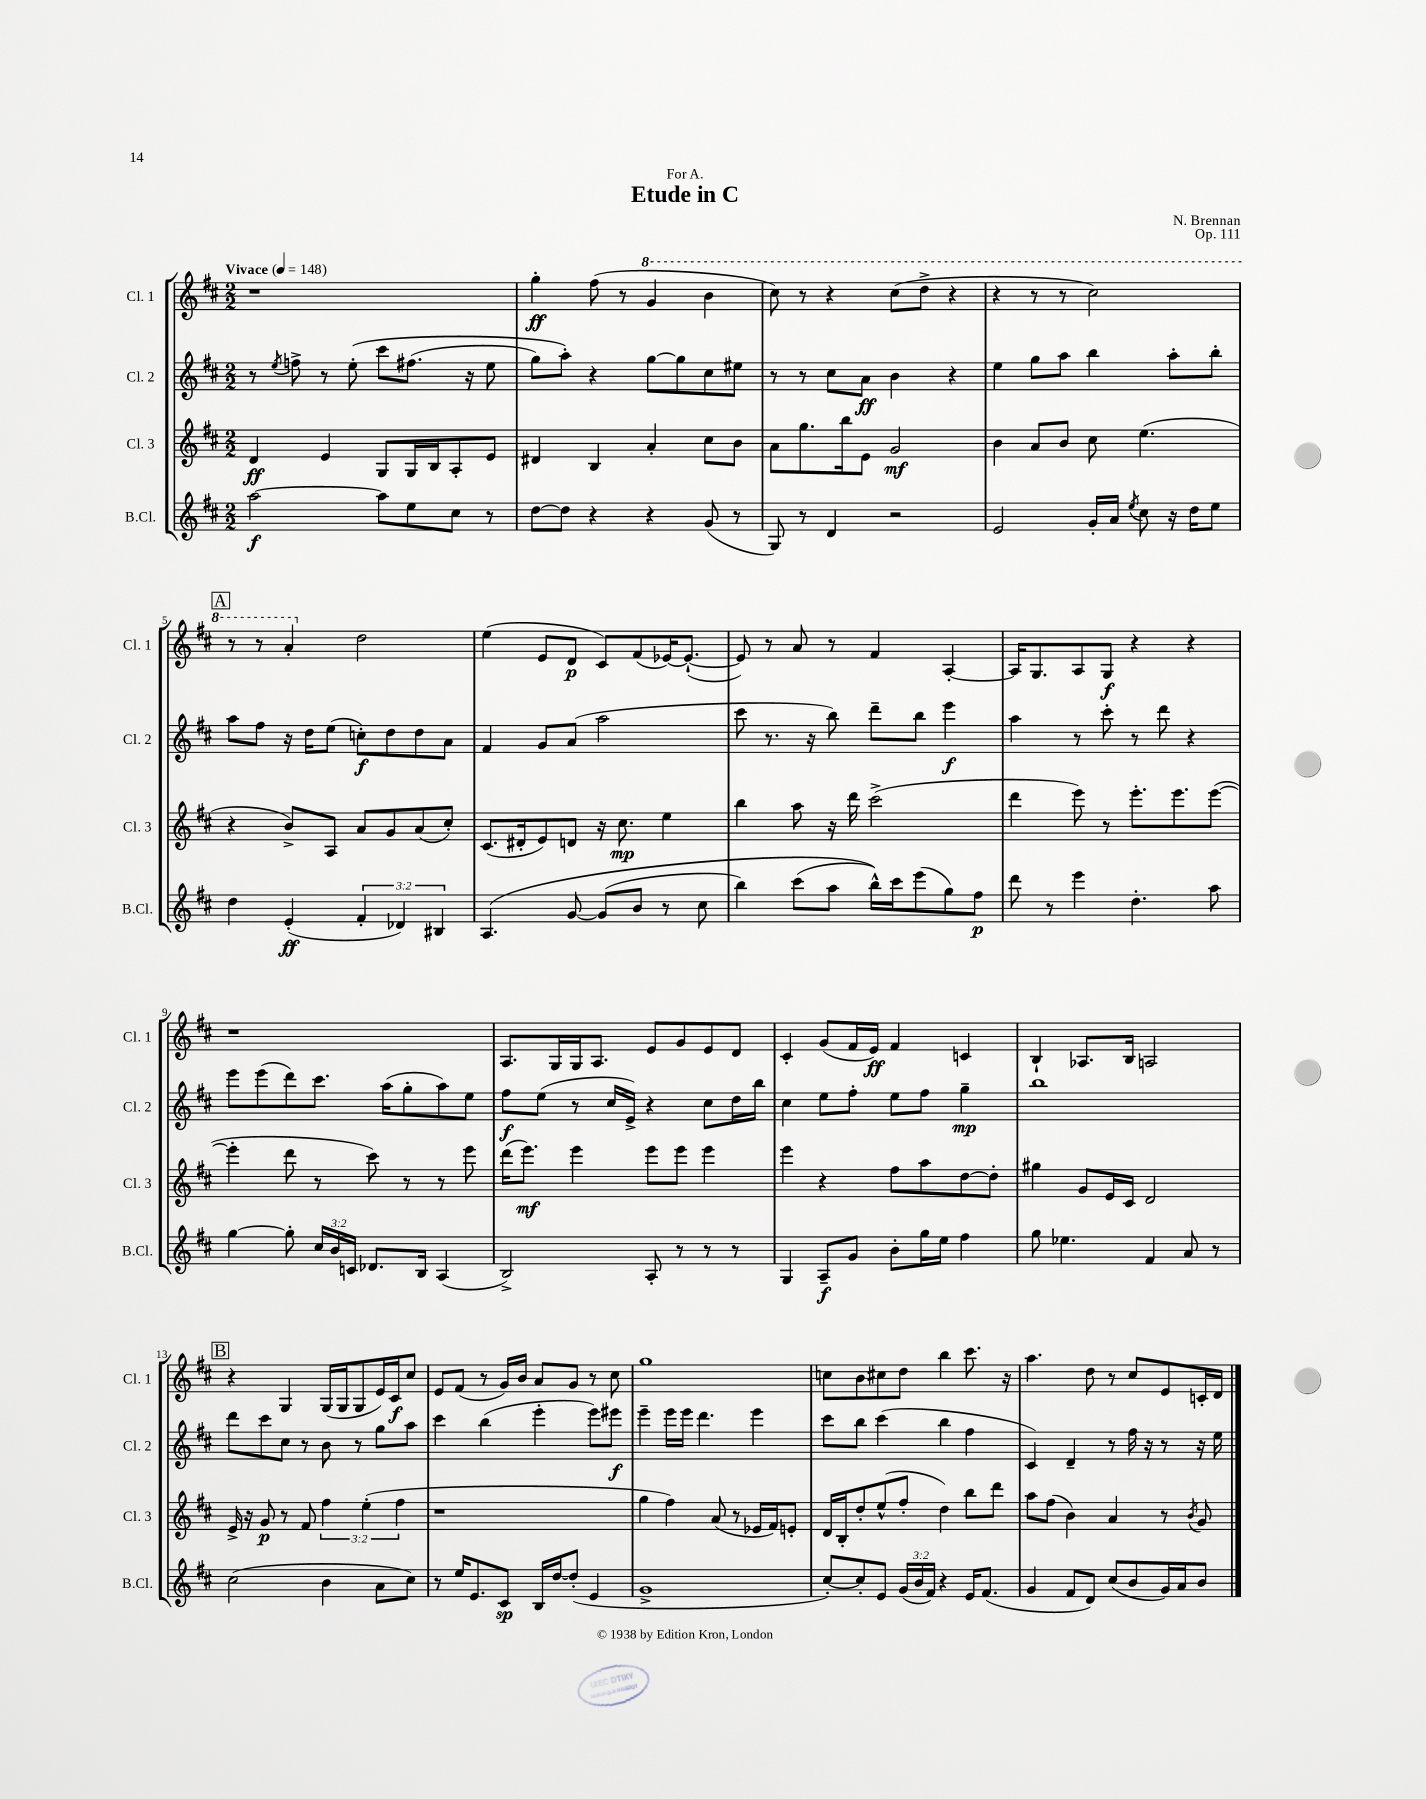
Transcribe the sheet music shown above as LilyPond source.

\header { title = "Etude in C" composer = "N. Brennan" dedication = "For A." opus = "Op. 111" }
<<
\new StaffGroup <<
\new Staff = "s0" \with { instrumentName = "Cl. 1" shortInstrumentName = "Cl. 1" } {
    \clef treble \key d \major \numericTimeSignature \time 2/2 \tempo "Vivace" 4 = 148
    \autoBeamOff r1 |
    g''4-.\ff fis''8( r8 \ottava #1 g''4 b''4 |
    cis'''8) r8 r4 cis'''8[( d'''8]-> r4 |
    r4 r8 r8 cis'''2) |
    \mark \markup { \box "A" } r8 r8 a''4-. \ottava #0 d''2 |
    e''4( e'8[ d'8]\p cis'8[) fis'8( ees'16~) ees'8.]~-!( |
    ees'8) r8 a'8 r8 fis'4 a4~-. |
    a16[ g8. a8 g8]\f r4 r4 |
    r1 |
    a8.[ g16 g16 a8.] e'8[ g'8 e'8 d'8] |
    cis'4-. g'8[( fis'16 e'16]\ff) fis'4 c'4 |
    b4-! aes8.[ b16] a2 |
    \mark \markup { \box "B" } r4 g4 g16[( g16 g8 e'16) cis'16\f cis''8] |
    e'8[ fis'8]( r8 g'16[) b'16] a'8[ g'8] r8 cis''8 |
    g''1 |
    c''8[ b'8 cis''8 d''8] b''4 cis'''8. r16 |
    a''4. d''8 r8 cis''8[ e'8 c'16-. d'16] \bar "|." |
}
\new Staff = "s1" \with { instrumentName = "Cl. 2" shortInstrumentName = "Cl. 2" } {
    \clef treble \key d \major \numericTimeSignature \time 2/2
    \autoBeamOff r8 \acciaccatura { e''8 } f''8-> r8 e''8-.\( cis'''8[ fis''8.]( r16 e''8 |
    g''8[) a''8]-.\) r4 g''8[~ g''8 cis''8 eis''8] |
    r8 r8 cis''8[ a'8]\ff b'4 r4 |
    e''4 g''8[ a''8] b''4 a''8[-. b''8]-. |
    \mark \markup { \box "A" } a''8[ fis''8] r16 d''16[ e''8]( c''8[-.\f) d''8 d''8 a'8] |
    fis'4 g'8[ a'8]( a''2 |
    cis'''8 r8. r16 b''8) d'''8[-- b''8] e'''4\f |
    a''4 r8 cis'''8-. r8 d'''8 r4 |
    e'''8[ e'''8( d'''8) cis'''8.] a''16[( g''8-. a''8) e''8] |
    fis''8[\f e''8]( r8 cis''16[ e'16]->) r4 cis''8[ d''16 b''16] |
    cis''4 e''8[ fis''8]-. e''8[ fis''8] g''4--\mp |
    b''1 |
    \mark \markup { \box "B" } d'''8[ cis'''8 cis''8] r8 b'8 r8 g''8[ a''8] |
    cis'''4 b''4( e'''4-. e'''8[) eis'''8]\f |
    e'''4-- e'''16[ e'''16] d'''4. e'''4 |
    cis'''8[ b''8] cis'''4( b''4 fis''4 |
    cis'4) d'4-- r8 fis''16 r16 r8 r16 e''16 \bar "|." |
}
\new Staff = "s2" \with { instrumentName = "Cl. 3" shortInstrumentName = "Cl. 3" } {
    \clef treble \key d \major \numericTimeSignature \time 2/2 \override Staff.TupletNumber.text = #tuplet-number::calc-fraction-text
    \autoBeamOff d'4\ff e'4 g8[ g16 b16 a8-. e'8] |
    dis'4 b4 a'4-. cis''8[ b'8] |
    a'8[ g''8. b''16 e'8] g'2\mf |
    b'4 a'8[ b'8] cis''8 e''4.( |
    \mark \markup { \box "A" } r4 b'8[->) a8] a'8[ g'8 a'8( cis''8]-.) |
    cis'8.[( dis'16-. e'8) d'8] r16 cis''8.\mp e''4 |
    b''4 a''8 r16 d'''16 cis'''2->( |
    d'''4 e'''8) r8 e'''8.[-. e'''8. e'''8]~( |
    e'''4-. d'''8 r8 cis'''8) r8 r8 e'''8 |
    d'''16[( e'''8.]\mf) e'''4 e'''8[ e'''8] e'''4 |
    e'''4 r4 fis''8[ a''8 d''8~ d''8]-. |
    gis''4 g'8[ e'16 cis'16] d'2 |
    \mark \markup { \box "B" } e'16-> r16 g'8\p r8 fis'8 \tuplet 3/2 { fis''4 e''4-.( fis''4 } |
    r1 |
    g''4 fis''4) a'8( r8 ees'16[ fis'16) e'8]-. |
    d'16[ b16-. d''8-. e''8-^( fis''8]-. d''4) b''8[ d'''8] |
    a''8[ fis''8]( b'4) a'4 r8 \acciaccatura { b'8 } g'8 \bar "|." |
}
\new Staff = "s3" \with { instrumentName = "B.Cl." shortInstrumentName = "B.Cl." } {
    \clef treble \key d \major \numericTimeSignature \time 2/2 \override Staff.TupletNumber.text = #tuplet-number::calc-fraction-text
    \autoBeamOff a''2~\f a''8[ e''8 cis''8] r8 |
    d''8[~ d''8] r4 r4 g'8( r8 |
    g8) r8 d'4 r2 |
    e'2 g'16[-. a'16] \acciaccatura { e''8 } cis''8 r16 d''16[ e''8] |
    \mark \markup { \box "A" } d''4 e'4-.\ff( \tuplet 3/2 { fis'4-. des'4) bis4 } |
    a4.\( g'8~ g'8[( b'8] r8 cis''8 |
    b''4) cis'''8[( a''8] b''16[-^)\) cis'''16 e'''8( g''8) fis''8]\p |
    d'''8 r8 e'''4 d''4.-. a''8 |
    g''4~ g''8-. \tuplet 3/2 { cis''16[ b'16 c'16] } des'8.[ b16] a4( |
    b2->) a8-. r8 r8 r8 |
    g4 a8[--\f g'8] b'8[-. g''16 e''16] fis''4 |
    g''8 ees''4. fis'4 a'8 r8 |
    \mark \markup { \box "B" } cis''2( b'4 a'8[ cis''8]) |
    r8 e''16[ e'8. cis'8]\sp b16[ d''16~ d''8]-.( e'4 |
    g'1-> |
    cis''8[~-.) cis''8-. e'8] \tuplet 3/2 { g'16[( b'16 fis'16]) } r4 e'16[ fis'8.]( |
    g'4 fis'8[ d'8]) cis''8[( b'8 g'16) a'16 b'8] \bar "|." |
}
>>
>>
